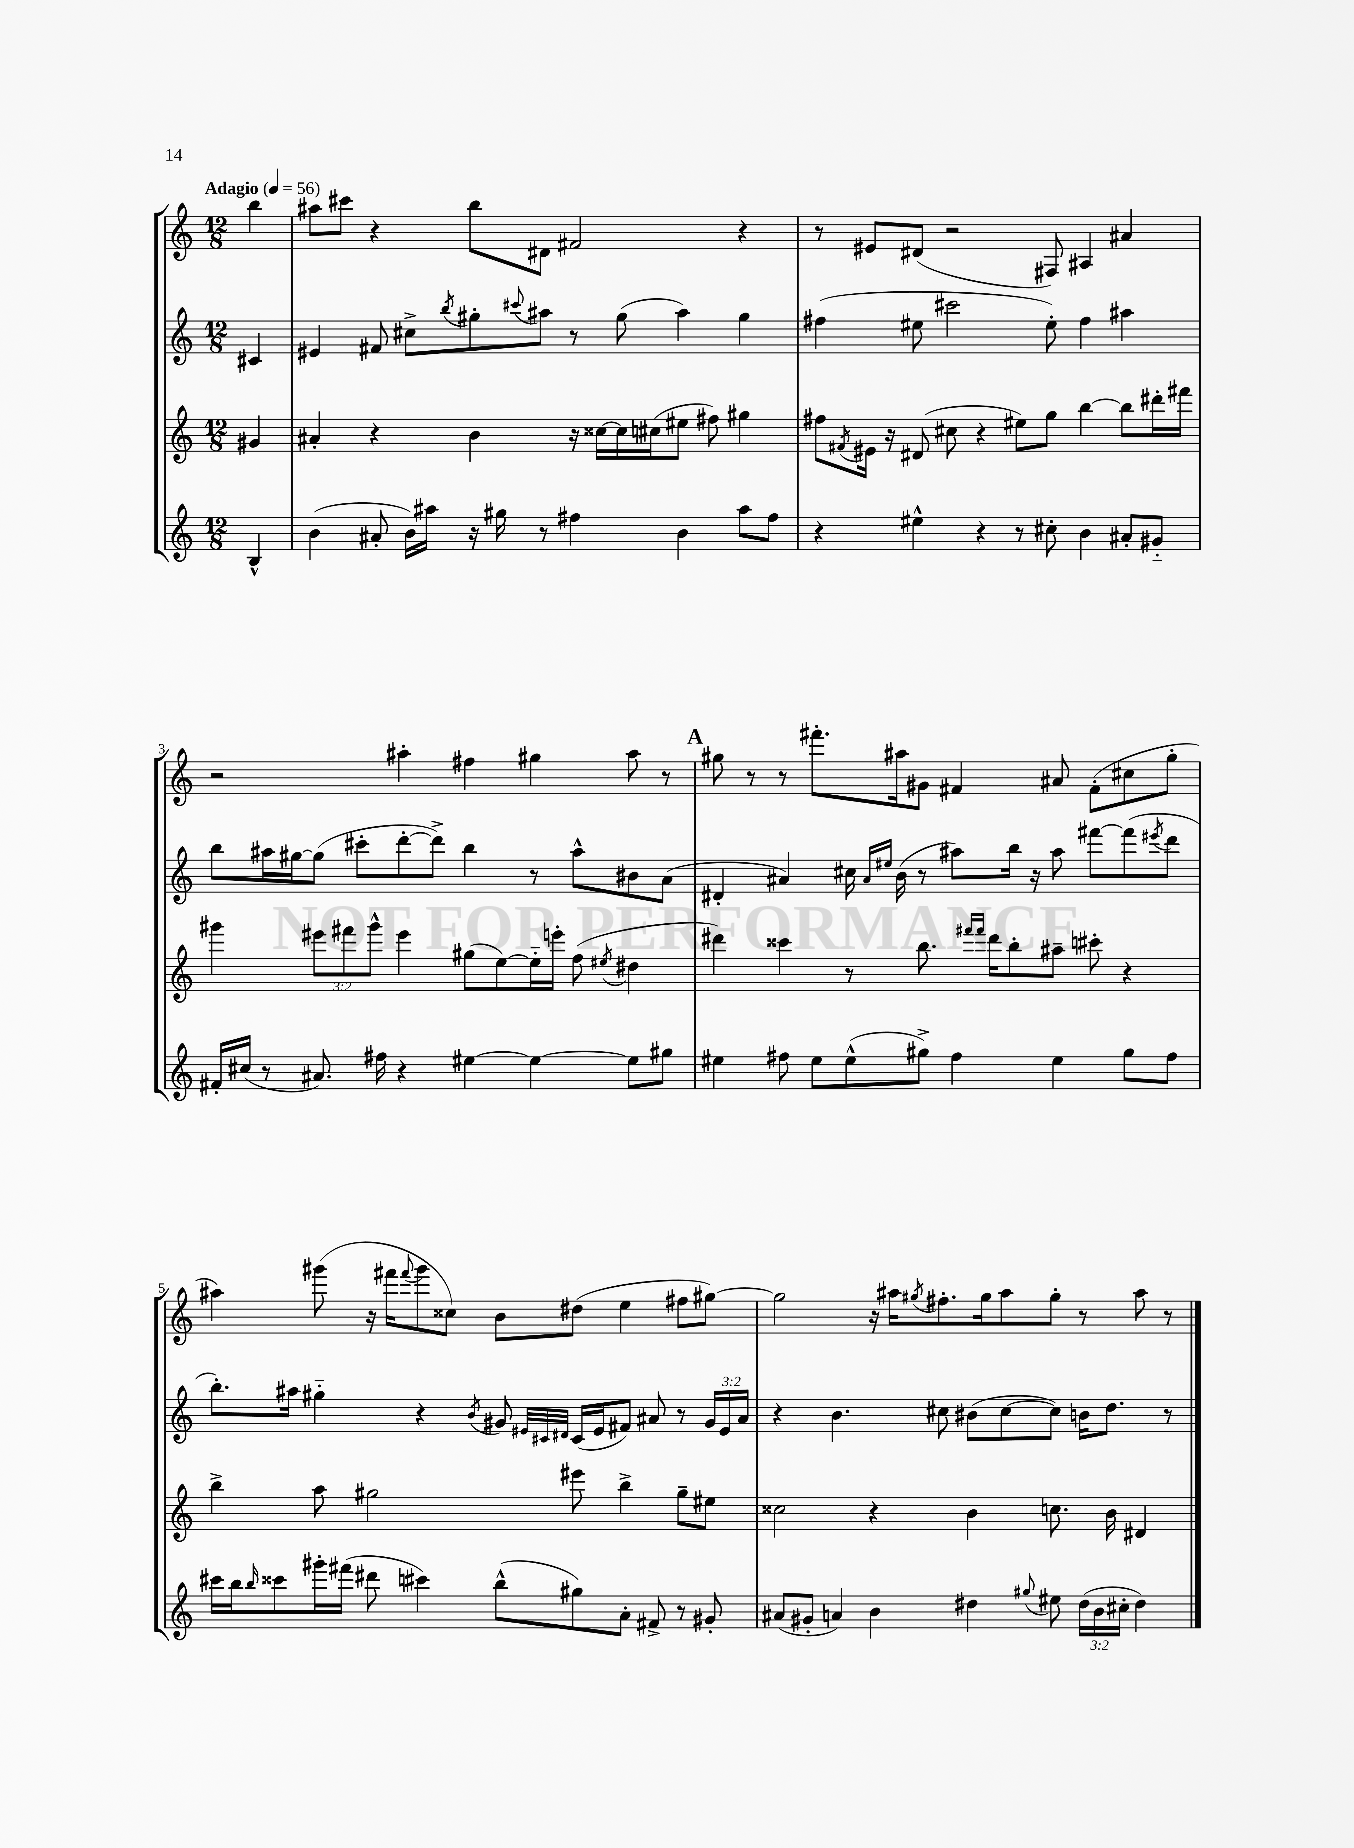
<<
\new StaffGroup <<
\new Staff = "s0" {
    \clef treble \key c \major \numericTimeSignature \time 12/8 \partial 4 \tempo "Adagio" 4 = 56
    b''4 |
    ais''8 cis'''8 r4 b''8 dis'8 fis'2 r4 |
    r8 eis'8 dis'8( r2 fis8) ais4 ais'4 |
    r2 ais''4-. fis''4 gis''4 ais''8 r8 |
    \mark \markup { \bold "A" } gis''8 r8 r8 fis'''8.-. ais''16 gis'8 fis'4 ais'8 fis'8-.( cis''8 gis''8-. |
    ais''4) gis'''8( r16 fis'''16 \appoggiatura { fis'''8 } gis'''8 cisis''8) b'8 dis''8( e''4 fis''8 gis''8~) |
    gis''2 r16 ais''16 \acciaccatura { gis''8 } fis''8.-. gis''16 ais''8 gis''8-. r8 ais''8 r8 \bar "|." |
}
\new Staff = "s1" {
    \clef treble \key c \major \numericTimeSignature \time 12/8 \override Staff.TupletNumber.text = #tuplet-number::calc-fraction-text \partial 4
    cis'4 |
    eis'4 fis'8 cis''8-> \acciaccatura { b''8 } gis''8-. \appoggiatura { cis'''8 } ais''8 r8 gis''8( ais''4) gis''4 |
    fis''4( eis''8 cis'''2 eis''8-.) fis''4 ais''4 |
    b''8 ais''16 gis''16~ gis''8( cis'''8-. d'''8~-. d'''8->) b''4 r8 ais''8-^ bis'8 a'8( |
    \mark \markup { \bold "A" } dis'4-. ais'4) cis''16 \grace { ais'16 eis''16 } b'16( r8 ais''8) b''16 r16 ais''8 fis'''8~ fis'''8( \acciaccatura { eis'''8 } d'''8 |
    b''8.-.) ais''16 gis''4-_ r4 \acciaccatura { b'8 } gis'8 \grace { eis'32 cis'32 dis'32 } cis'16( eis'16 fis'8) ais'8 r8 \tuplet 3/2 { gis'16 eis'16 ais'16 } |
    r4 b'4. cis''8 bis'8( cis''8~ cis''8) b'16 d''8. r8 \bar "|." |
}
\new Staff = "s2" {
    \clef treble \key c \major \numericTimeSignature \time 12/8 \override Staff.TupletNumber.text = #tuplet-number::calc-fraction-text \partial 4
    gis'4 |
    ais'4-. r4 b'4 r16 cisis''16~ cisis''16 cis''16( eis''8 fis''8) gis''4 |
    fis''8 \acciaccatura { fis'8 } eis'16 r16 dis'8( cis''8 r4 eis''8) g''8 b''4~ b''8 dis'''16-. fis'''16 |
    gis'''4 \tuplet 3/2 { eis'''8 fis'''8 gis'''8-^ } eis'''4 gis''8( e''8~) e''16-_ e'''16-. f''8( \acciaccatura { eis''8 } dis''4 |
    \mark \markup { \bold "A" } dis'''4) cisis'''4 r8 b''8. \grace { fis'''16 fis'''16 } dis'''16 b''8-. ais''8-- cis'''8-. r4 |
    b''4-> a''8 gis''2 eis'''8 b''4-> gis''8-- eis''8 |
    cisis''2 r4 b'4 c''8. b'16 dis'4 \bar "|." |
}
\new Staff = "s3" {
    \clef treble \key c \major \numericTimeSignature \time 12/8 \override Staff.TupletNumber.text = #tuplet-number::calc-fraction-text \partial 4
    b4-^ |
    b'4( ais'8-. b'16) ais''16 r16 gis''16 r8 fis''4 b'4 ais''8 fis''8 |
    r4 eis''4-^ r4 r8 cis''8-. b'4 ais'8-. gis'8-_ |
    fis'16-. cis''16( r8 ais'8.) fis''16 r4 eis''4~ eis''4~ eis''8 gis''8 |
    \mark \markup { \bold "A" } eis''4 fis''8 eis''8 eis''8-^( gis''8->) fis''4 eis''4 gis''8 fis''8 |
    cis'''16 b''16 \grace { b''16 } cisis'''8 gis'''16-. fis'''16( dis'''8 cis'''4) b''8-^( gis''8) a'8-. fis'8-> r8 gis'8-. |
    ais'8( gis'8-. a'4) b'4 dis''4 \appoggiatura { gis''8 } eis''8 \tuplet 3/2 { dis''16( b'16 cis''16-. } dis''4) \bar "|." |
}
>>
>>
